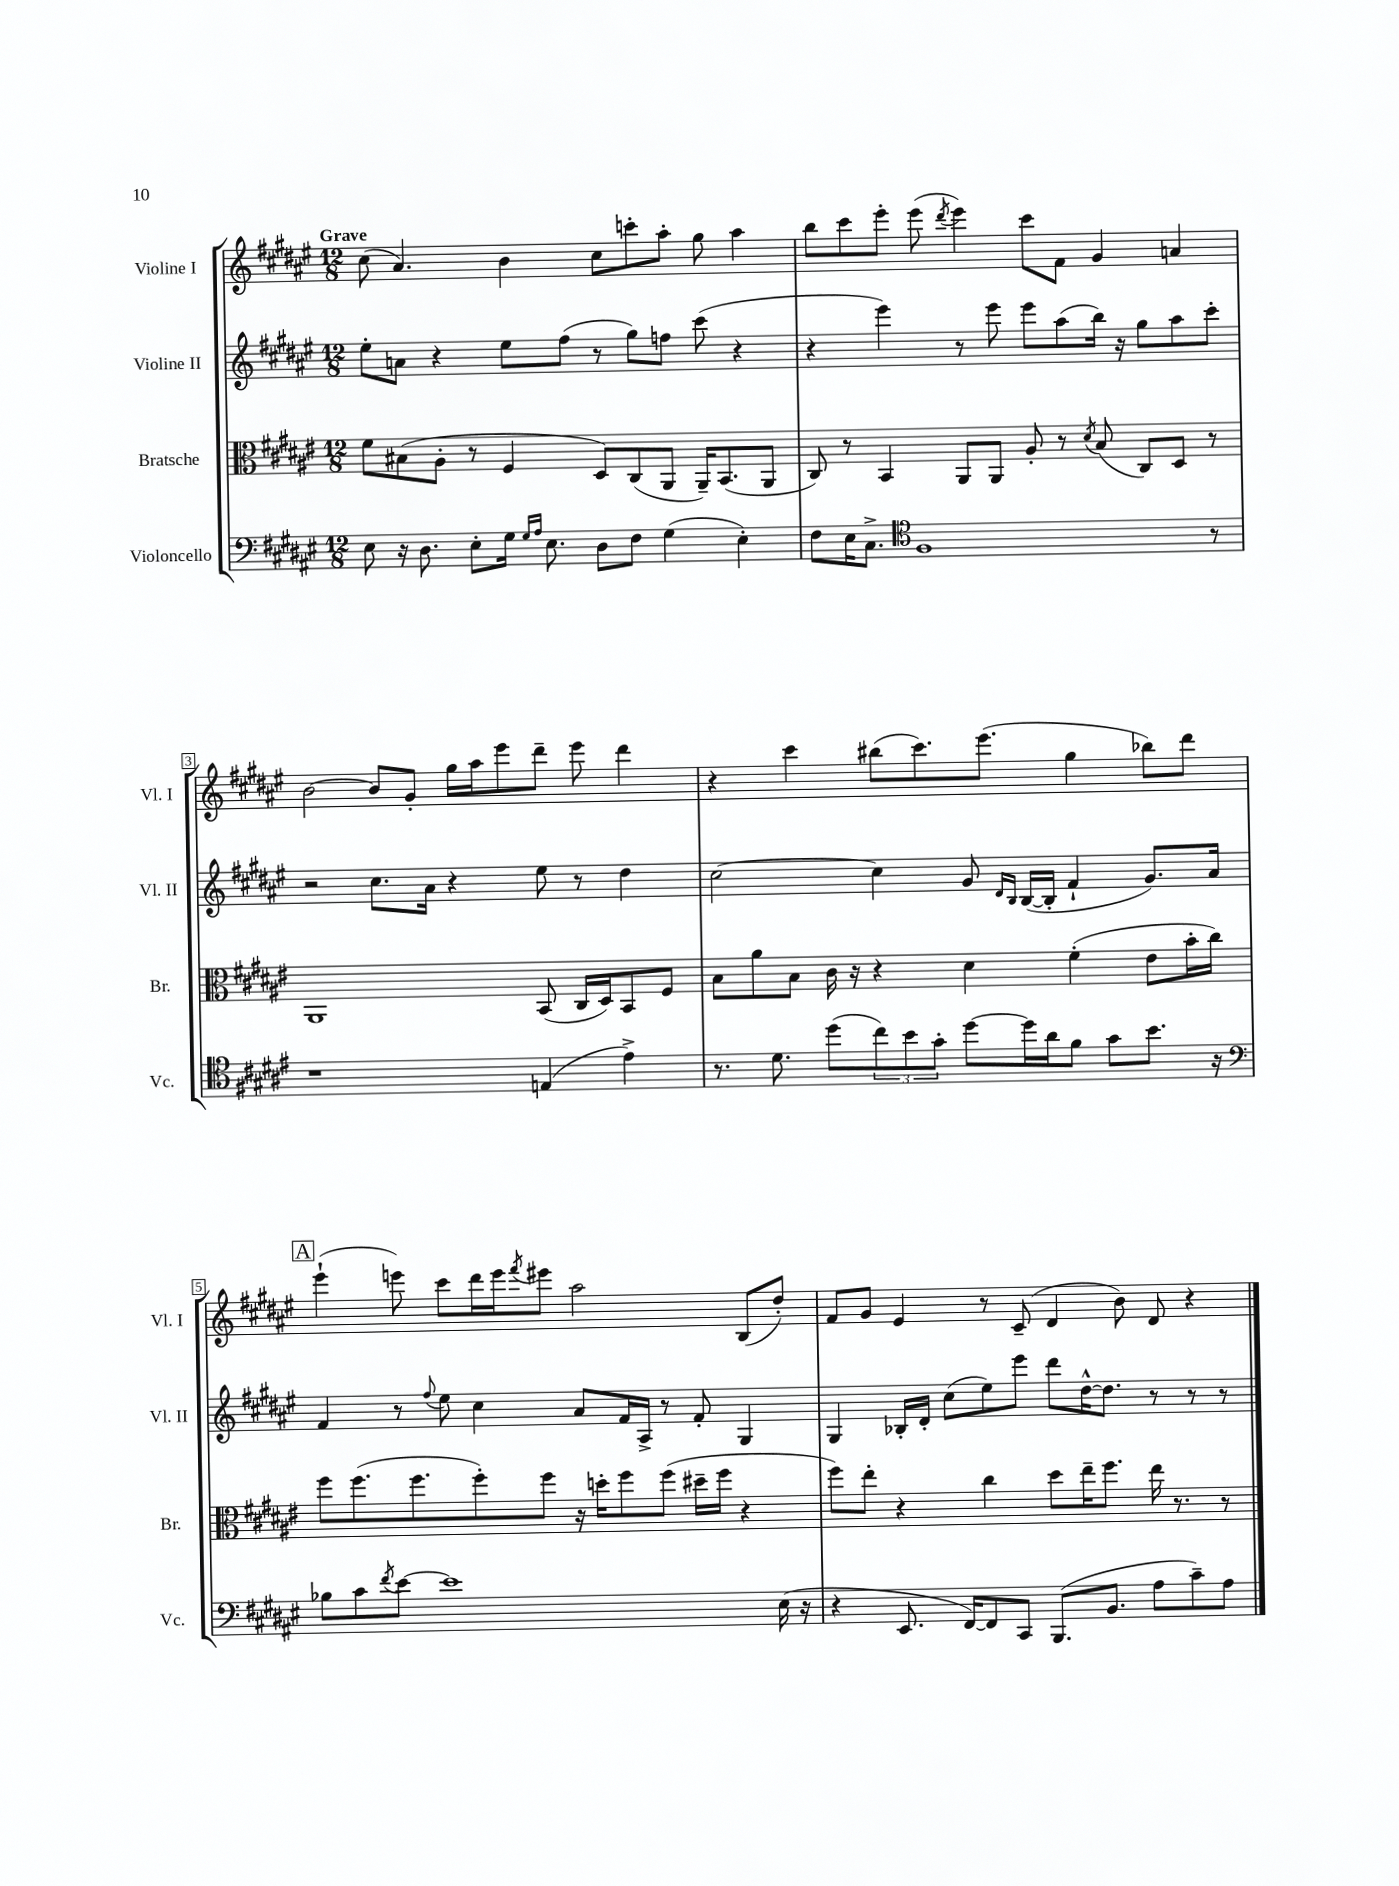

**kern	**kern	**kern	**kern
*part4	*part3	*part2	*part1
*staff4	*staff3	*staff2	*staff1
*I"Violoncello	*I"Bratsche	*I"Violine II	*I"Violine I
*I'Vc.	*I'Br.	*I'Vl. II	*I'Vl. I
*clefF4	*clefC3	*clefG2	*clefG2
*k[f#c#g#d#a#e#]	*k[f#c#g#d#a#e#]	*k[f#c#g#d#a#e#]	*k[f#c#g#d#a#e#]
*M12/8	*M12/8	*M12/8	*M12/8
=1	=1	=1	=1
!	!	!	!LO:TX:a:B:t=Grave
8E#\	8f#\L	8ee#'\L	(8cc#\
16r	(8B#X\	8an\J	4.a#/)
8.D#\	.	.	.
.	8A#'\J	4r	.
8E#'\L	8r	.	.
16G#\Jk	4F#/	8ee#\L	4b\
16qqG#/LL	.	.	.
16qqA#/JJ	.	.	.
8.E#\	.	.	.
.	.	(8ff#\J	.
8D#\L	8D#/L)	8r	8cc#\L
8F#\J	(8C#/	8gg#\L)	8cccn'\
(4G#\	8AA#/J	8ffn\J	8aa#'\J
.	16AA#~/KL)	(8ccc#\	8gg#\
.	(8.BB/	.	.
4E#'\)	.	4r	4aa#\
.	8AA#/J	.	.
=2	=2	=2	=2
8F#\L	8C#/)	4r	8bb\L
16E#\K	8r	.	8ccc#\
8.C#^\J	.	.	.
.	4BB/	4eee#\)	8eee#'\J
*clefC4	*	*	*
1F#	.	.	(8eee#\
.	.	.	8qddd#/
.	8AA#/L	8r	4eee#\)
.	8AA#/J	8eee#\	.
.	8A#'/	8eee#\L	8ccc#\L
.	8r	(8aa#\	8f#\J
.	8qd#/	.	.
.	(8B/	16bb\Jk)	4g#/
.	.	16r	.
.	8C#/L)	8gg#\L	.
.	8D#/J	8aa#\	4an/
8r	8r	8ccc#'\J	.
!!LO:LB:g=z
=3	=3	=3	=3
1r	1AA#	2r	[2b\
.	.	8.cc#\L	8b/L]
.	.	.	8g#'/J
.	.	16a#\Jk	.
.	.	4r	16gg#\LL
.	.	.	16aa#\J
.	.	.	8eee#\
(4En/	(8BB/	8ee#\	8ddd#~\J
.	16C#/LL	8r	8eee#\
.	16D#/J)	.	.
4e#^\)	8BB/	4dd#\	4ddd#\
.	8F#/J	.	.
=4	=4	=4	=4
8.r	8B\L	[2cc#\	4r
.	8a#\	.	.
8.d#\	.	.	.
.	8B\J	.	4ccc#\
(8dd#\L	16c#\	.	.
.	16r	.	.
12cc#\)	4r	4cc#\]	(8bb#X\L
12b\	.	.	.
.	.	.	8.ccc#\)
12g#'\J	.	.	.
[8dd#\L	4d#\	8g#/	.
.	.	.	(8.eee#\J
.	.	16qqd#/LL	.
.	.	16qqB/JJ	.
16dd#\L]	.	([16B/LL	.
16a#\J	.	16B'/JJ]	.
8f#\J	(4f#'\	4f#`/	4gg#\
8g#\L	.	.	.
8.b\J	8e#\L	8.g#/L)	8bb-X\L)
.	16b'\L	.	8ddd#\J
16r	16cc#\JJ)	16a#/Jk	.
!!LO:LB:g=z
!!LO:REH:place=s1:t=A
=5	=5	=5	=5
*clefF4	*	*	*
8B-X\L	8ff#\L	4f#/	(4eee#`\
8c#\	(8.ff#\	.	.
8qf#/	.	.	.
[8e#\J	.	8r	8eeen\)
.	8.ff#\	.	.
.	.	8qqff#/	.
1e#]	.	8ee#\	8ccc#\L
.	8ff#'\)	4cc#\	16ddd#\L
.	.	.	16eee\J
.	.	.	8qfff#/
.	8ff#\J	.	8eee#X\J
.	16r	8a#/L	2aa#\
.	16ddn'\KL	.	.
.	8ff#\	16f#/L	.
.	.	16A#^/JJ	.
.	(8ff#\J	8r	.
.	16dd#X~\LL	8f#'/	.
.	16ff#\JJ	.	.
.	4r	4G#/	(8B/L
(16E#\	.	.	8dd#'/J)
16r	.	.	.
=6	=6	=6	=6
4r	8ff#\L)	4G#/	8f#/L
.	8ee#'\J	.	8g#/J
8.EE#/	4r	16B-X'/LL	4e#/
.	.	16d#'/JJ	.
.	.	(8cc#\L	.
[16FF#/KL)	.	.	.
8FF#/]	4cc#\	8ee#\)	8r
8CC#/J	.	8eee#\J	(8c#~/
(8.BBB/L	8dd#\L	8ddd#\L	4d#/
.	16ee#~\K	[16dd#^^\K	.
8.BB/J	8.ff#\J	8.dd#\J]	.
.	.	.	8b\)
8A#\L	16ee#\	8r	8d#/
.	8.r	.	.
8c#~\)	.	8r	4r
8A#\J	8r	8r	.
==	==	==	==
*-	*-	*-	*-
